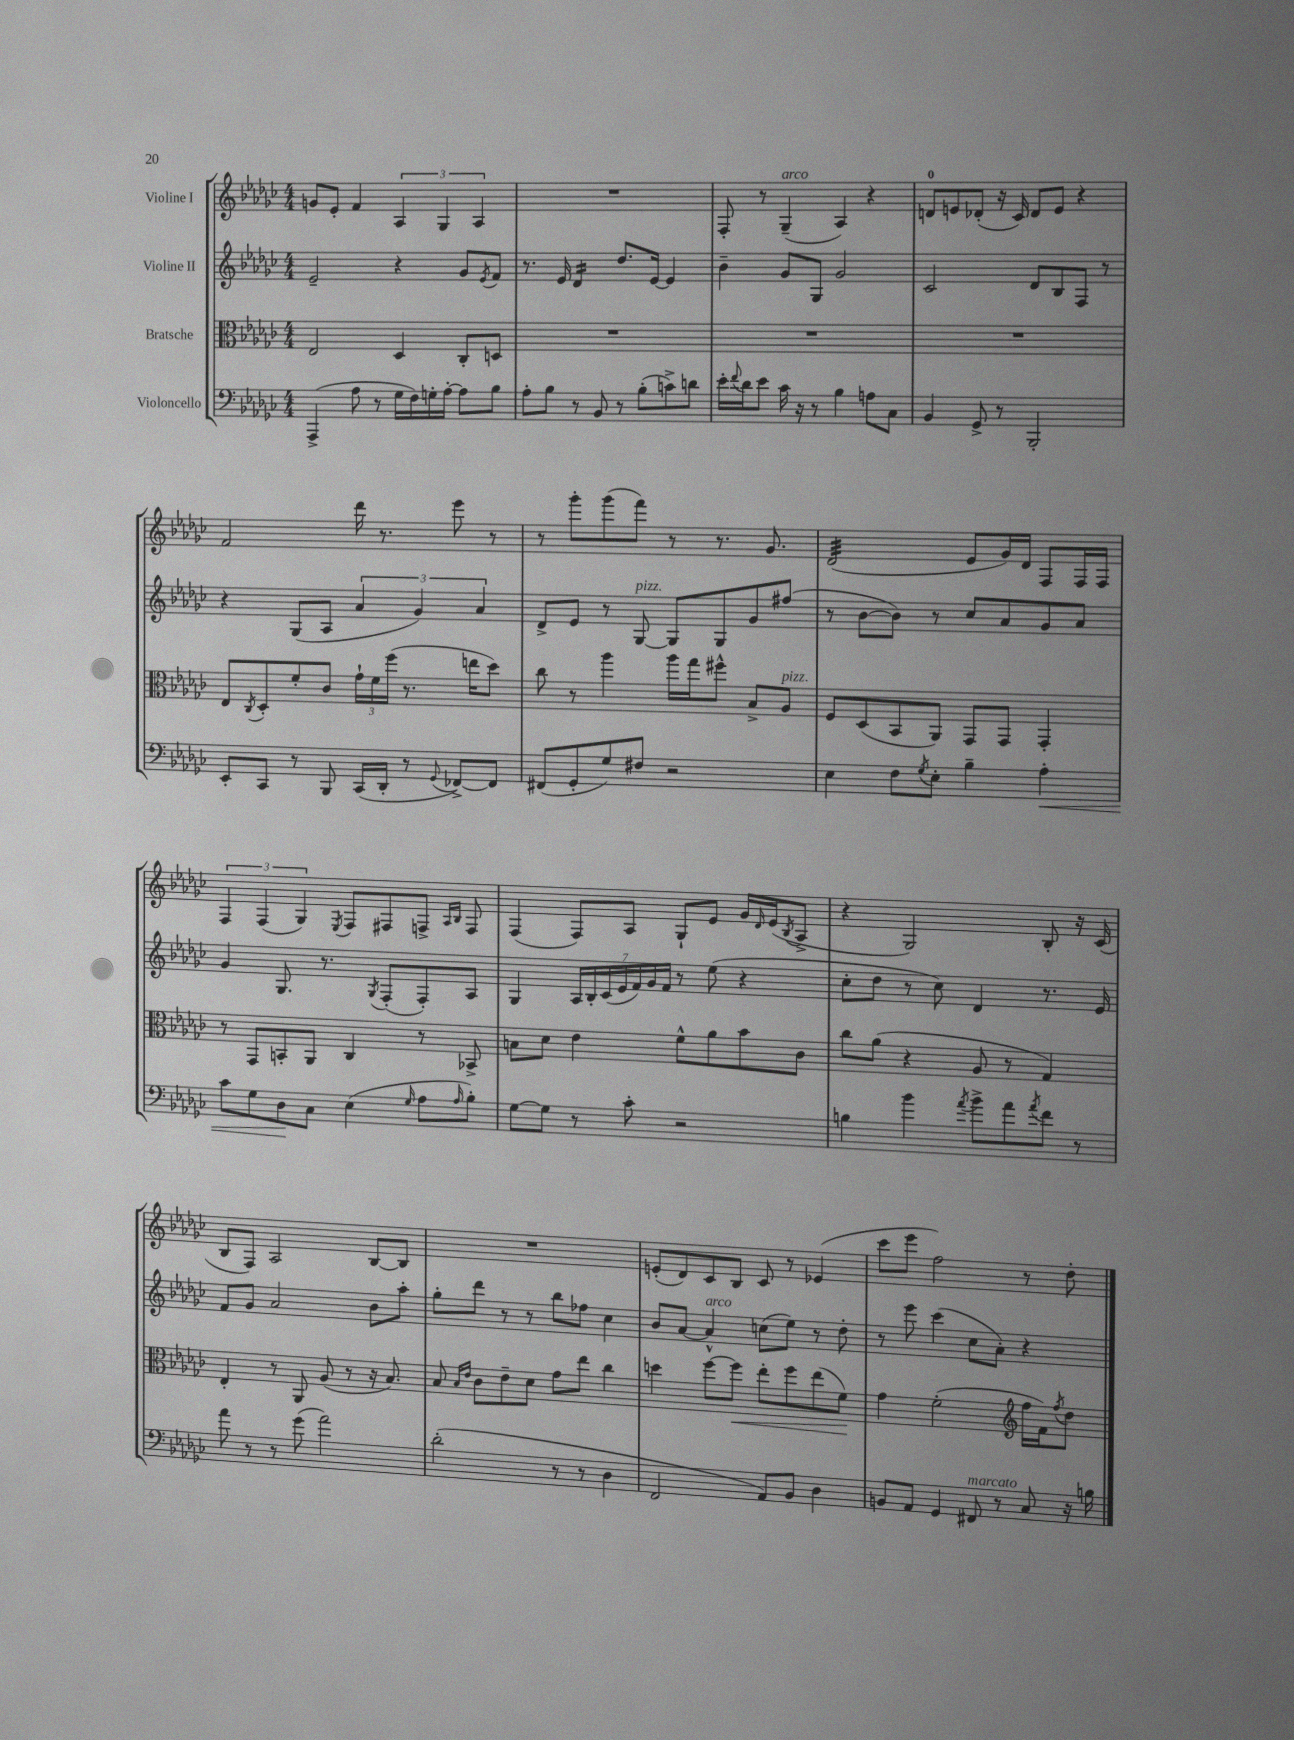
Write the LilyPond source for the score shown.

<<
\new StaffGroup <<
\new Staff = "s0" \with { instrumentName = "Violine I" } {
    \clef treble \key ges \major \numericTimeSignature \time 4/4
    g'8 ees'8-. f'4 \tuplet 3/2 { aes4 ges4 aes4 } |
    R1 |
    f8-. r8 ges4--^\markup { \italic "arco" }( aes4) r4 |
    d'8-0 e'8 des'8-.( r16 ces'16) des'8 e'8 r4 |
    f'2 des'''16 r8. ees'''8 r8 |
    r8 ges'''8-. ges'''8( f'''8) r8 r8. ges'8. |
    des'2:32( ees'8 ges'16) des'16 f8 f16 f16 |
    \tuplet 3/2 { f4 f4( ges4) } \acciaccatura { ees8 } f8 fis8 f8-> \grace { aes16 bes16 } f8 |
    f4( f8) aes8 ges8-! ees'8 ges'16 \grace { des'16 } ees'16( \acciaccatura { bes8 } aes8-> |
    r4 ges2) bes8-. r16 ces'16( |
    bes8 f8) aes2 bes8~ bes8 |
    R1 |
    e'8-.( des'8) ces'8 bes8 ces'8 r8 ees'4( |
    ces'''8 ees'''8 f''2) r8 des''8-. \bar "|." |
}
\new Staff = "s1" \with { instrumentName = "Violine II" } {
    \clef treble \key ges \major \numericTimeSignature \time 4/4
    ees'2-- r4 ges'8 \acciaccatura { ees'8 } f'8 |
    r8. ees'16 des'4:16 des''8. ees'16~ ees'4 |
    bes'4-- ges'8 ges8 ges'2 |
    ces'2 des'8 bes8 f8 r8 |
    r4 ges8( aes8 \tuplet 3/2 { aes'4 ges'4) aes'4 } |
    des'8-> ees'8 r8 ges8~^\markup { \italic "pizz." } ges8 ges8 ges'8 fis''8( |
    r8 bes'8~ bes'8) r8 ces''8 aes'8 ges'8 aes'8 |
    ges'4 ges8. r8. \acciaccatura { ges8 } f8-.( f8-.) aes8 |
    ges4 \tuplet 7/4 { aes16 bes16-. ces'16( ees'16 f'16) ges'16 f'16 } r8 ees''8( r4 |
    ces''8-. des''8 r8 ces''8) des'4 r8. ees'16 |
    f'8 ges'8 aes'2 bes'8 aes''8-. |
    ges''8-. des'''8 r8 r8 bes''8 fes''8 ces''4 |
    bes'8 aes'8~ aes'4-^^\markup { \italic "arco" } c''8( ees''8) r8 des''8-. |
    r8 ees'''8 ces'''4( ces''8 aes'8-.) r4 \bar "|." |
}
\new Staff = "s2" \with { instrumentName = "Bratsche" } {
    \clef alto \key ges \major \numericTimeSignature \time 4/4
    ees2 des4 ces8-. d8 |
    R1 |
    R1 |
    R1 |
    ees8 \acciaccatura { ces8 } des8-. f'8-. ces'8 \tuplet 3/2 { ges'16-! f'16 f''16( } r8. e''16 des''8) |
    ces''8 r8 aes''4 aes''16 ges''16 fis''8-^ bes8-> aes8^\markup { \italic "pizz." } |
    f8 des8( bes,8 aes,8) ges,8 ges,8 ges,4-. |
    r8 ges,8 b,8-. aes,8 ces4 r8 bes,8-> |
    b8 des'8 ees'4 f'8-^ aes'8 bes'8 ces'8 |
    ces''8 aes'8( r4 aes8 r8 ges4) |
    ees4-. r8 aes,8 aes8( r8 r16 bes8.) |
    bes8 \grace { bes16 ees'16 } ces'8 ees'8-- des'8 ges'8 ees''8 ces''4 |
    d''4 f''8~ f''8\< ees''8-. f''8 ees''8( f'8\!) |
    ges'4 f'2-.( \clef treble f''16 f'16) \acciaccatura { f''8 } des''8 \bar "|." |
}
\new Staff = "s3" \with { instrumentName = "Violoncello" } {
    \clef bass \key ges \major \numericTimeSignature \time 4/4
    aes,,4->( aes8 r8 ges16 f16) g16-. aes16~-. aes8 bes8 |
    aes8-. bes8 r8 bes,8 r8 bes8-.( c'8->) d'8 |
    ees'16-. \appoggiatura { f'8 } des'16 ees'8 ces'16 r16 r8 bes4 a8 ces8 |
    bes,4 ges,8-> r8 bes,,2-. |
    ees,8-. ces,8 r8 bes,,8 ces,16( des,16-. r8 \appoggiatura { ges,8 } fes,8~->) fes,8 |
    fis,8( ges,8-. ges8) fis8 r2 |
    ees4 f8 \acciaccatura { ges8 } ees8-. bes4-- aes4-.\< |
    ces'8 ges8 des8\! ces8 ees4( \grace { ges16 } aes8 \grace { aes16 } bes8-.) |
    ges8~ ges8 r8 ces'8-. r2 |
    b4 bes'4 \acciaccatura { aes'8 } bes'8-> aes'8 \acciaccatura { aes'8 } f'8 r8 |
    aes'8 r8 r8 ges'8( aes'2) |
    des'2-.( r8 r8 des4 |
    f,2 aes,8) bes,8 des4 |
    b,8 aes,8 ges,4 fis,8^\markup { \italic "marcato" } r8 ces8 r16 b16 \bar "|." |
}
>>
>>
\layout { \context { \Score \remove "Bar_number_engraver" } }
